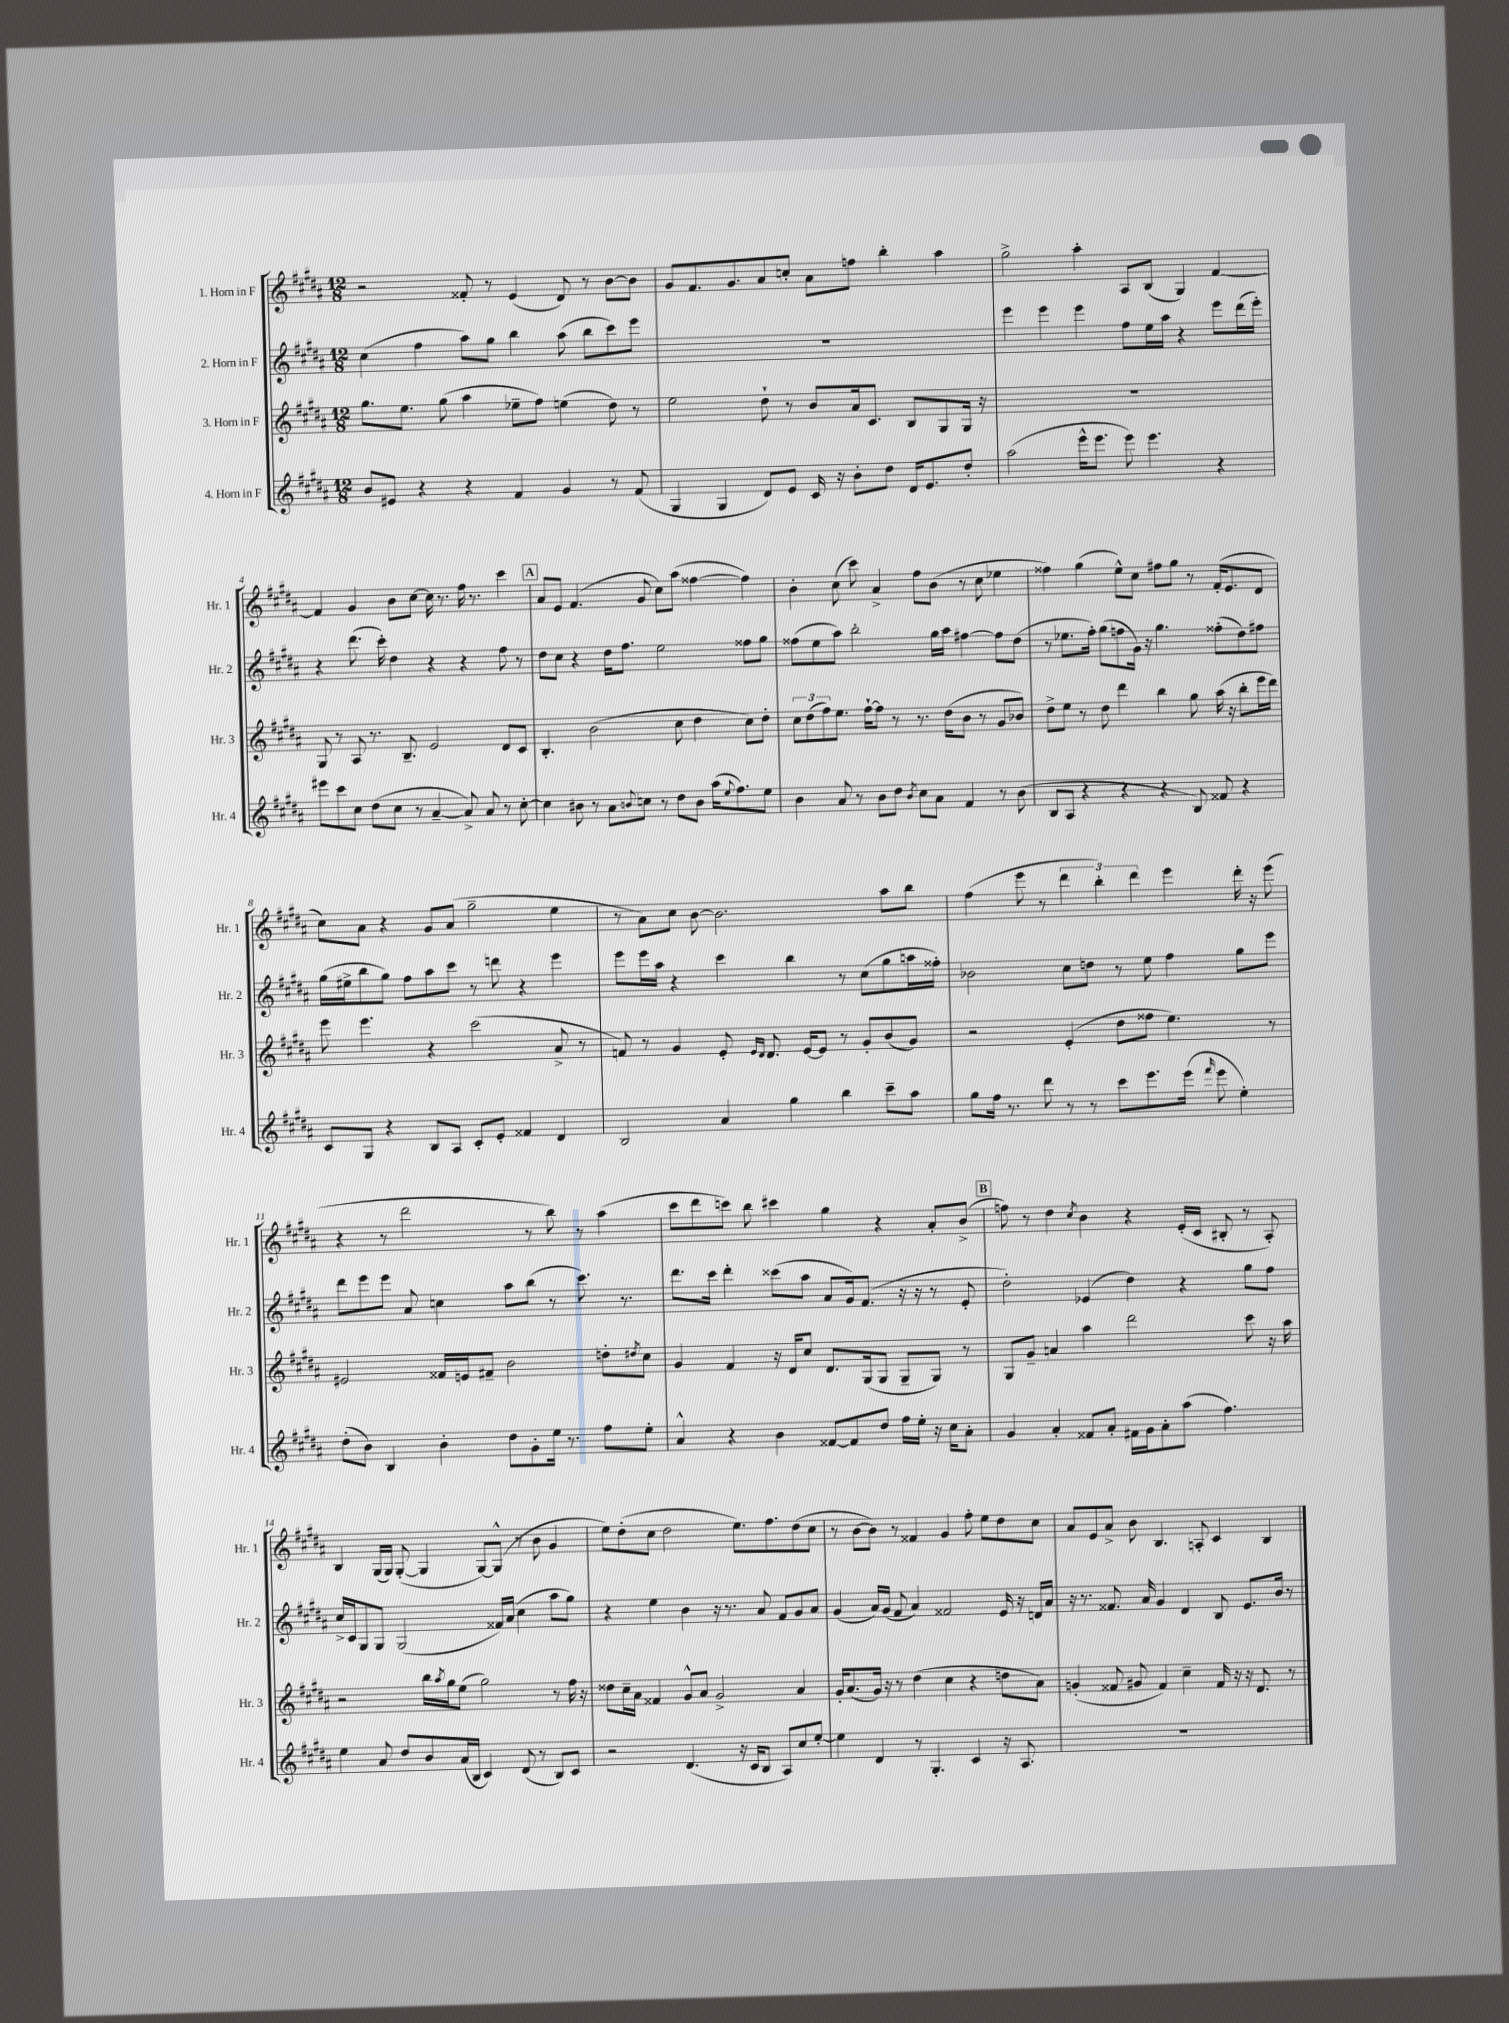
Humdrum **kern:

**kern	**kern	**kern	**kern
*staff4	*staff3	*staff2	*staff1
*clefG2	*clefG2	*clefG2	*clefG2
*k[f#c#g#d#a#]	*k[f#c#g#d#a#]	*k[f#c#g#d#a#]	*k[f#c#g#d#a#]
*M12/8	*M12/8	*M12/8	*M12/8
8b	8.gg#	(4cc#	2r
8e#	.	.	.
.	8.ee	.	.
4r	.	4ff#	.
.	(8gg#	.	.
4r	4aa#	8aa#)	8f##'
.	.	8gg#	8r
4f#	8ee-~	4bb	(4e
.	8ff#)	.	.
4g#	(4ee	(8aa#	8d#)
.	.	8bb	8r
8r	8dd#)	8ccc#)	[8b
(8f#	8r	8eee	8b]
=	=	=	=
4G#	2ee	1.r	8g#
.	.	.	8.f#
4G#	.	.	.
.	.	.	8.g#
8d#)	8dd#`	.	8a#
8e	8r	.	8cc'
16c#	8b	.	8a#
16r	.	.	.
8b'	16a#	.	8ff
.	8.c#	.	.
8dd#	.	.	4bb'
16d#	8B	.	.
8.e	.	.	.
.	8G#	.	4aa#
8dd#'	16G#	.	.
.	16r	.	.
=	=	=	=
(2aa#	1.r	4eee	2gg#^
.	.	4eee	.
16eee^^	.	4eee	4aa#'
8.eee	.	.	.
8eee)	.	8ff#	8A#
4.eee	.	16ee	(8B
.	.	16aa#	.
.	.	4r	4G#)
4r	.	8eee	[4f#
.	.	(16ddd#	.
.	.	16eee')	.
=	=	=	=
8eee#	8G#	4r	4f#]
8ccc#	8r	.	.
8cc#	8A#	(8.ddd#	4g#
(8dd#	8.r	.	.
.	.	16ccc#')	.
8cc#	.	4dd#	8b
.	8.B~	.	.
8r	.	.	[8cc#
[4a#~	2e	4r	16cc#]
.	.	.	8.r
8a#^])	.	4r	16ff#
.	.	.	8.r
8a#	.	.	.
8r	8d#	8ff#	4ccc#
[8cc#'	8c#	8r	.
=	=	=	=
4cc#]	4.B'	8dd#	8a#
.	.	8cc#	8e
8b#	.	4r	(4.f#
8r	(2b	.	.
8a#	.	16dd#	.
.	.	8.ff#	.
8qqb	.	.	.
8cc	.	.	8g#
8r	.	2ee	8cc#)
8dd#	8cc#	.	(8aa#
8b	4dd#	.	[4ff##
(16aa#	.	.	.
8qqee	.	.	.
8.ff#)	.	.	.
.	8cc#)	8ff##	4ff##])
8ee	8dd#'	8gg#	.
=	=	=	=
4b	12cc#	(8ff##	4b'
.	(12dd#	.	.
.	.	8ee	.
.	12ff#)	.	.
8a#	8.ee	8aa#)	(8cc#
8r	.	2bb'	8ccc#)
.	[16ff#`	.	.
8b	8ff#]	.	4a#^
8dd#	8r	.	.
8qb	.	.	.
8cc#	8.r	.	8ff#
8a#	.	16gg#	(8b
.	(16dd#	16aa#	.
4f#	8b	[4ff#	8r
.	8r	.	8cc#
8r	8g#	8ff#]	4ee-
(8b	8b-)	(8dd#	.
=	=	=	=
8B	8dd#^	8r	4ff##)
8A#	8ee	8.ee-	.
4r	8r	.	(4gg#
.	.	16ff#')	.
.	8dd#	(8gg#	.
4r	4ddd#	8ff	8ee^^)
.	.	16g#)	8cc#
.	.	16r	.
4r	4bb	4.gg#	8ff#
.	.	.	8gg#
8B)	8gg#	.	8r
8f##	(16aa#	(8ff##'	(16f#'
.	16r	.	8.e
4r	8bb'	8dd#)	.
.	16eee	8ff#	8d#
.	16ddd#)	.	.
=	=	=	=
8c#	8eee	(16gg#	8cc#)
.	.	16ee#^	.
8G#	4.eee	8bb	8a#
4r	.	8gg#)	4r
.	.	8ff#	.
8B	4r	8aa#	8g#
8A#	.	8ccc#	(8a#
8c#'	(2ccc#	8r	2gg#~
8e'	.	8ddd	.
4f##	.	4r	.
4d#	8a#^	4eee	4ee
.	8r	.	.
=	=	=	=
2B	8f)	8eee	8r
.	8r	16eee	8a#)
.	.	16aa#	.
.	4g#	4r	8cc#
.	.	.	[8b
4a#	8e'	4ccc#	2.b]
.	16qqe	.	.
.	16qqd#	.	.
.	8.d#	.	.
4gg#	.	4bb	.
.	[16e	.	.
.	8e]	.	.
4bb	8r	8r	.
.	8g#'	(8cc#	.
8ccc#~	(8b	8gg#	8aa#
8aa#	8g#)	16aa	8bb
.	.	16ff##')	.
=	=	=	=
8gg#	2r	2b-	(4ff#
16ff#	.	.	.
8.r	.	.	.
.	.	.	8eee
8ddd#	.	.	8r
8r	(4e'	8cc#	6ddd#
8r	.	8dd	.
.	.	.	6bb')
8ccc#	8dd#	8r	.
.	.	.	6ddd#
8.eee	8ff##	8ee	.
.	4.ee)	4ff#	4eee
(16eee	.	.	.
16qqfff#	.	.	.
8eee	.	.	.
4ee')	.	8gg#	16ddd#'
.	.	.	16r
.	8r	8eee	(8eee
=	=	=	=
(8dd#'	2e#	8ddd#	4r
8b)	.	8eee	.
4B	.	8eee	8r
.	.	8a#	2ddd#
4b'	16f##	4cc	.
.	16e	.	.
.	8f#~	.	.
8dd#	2b	8aa#	.
8g#'	.	(8bb	8r
16ee	.	8r	8bb)
8.r	.	.	.
.	.	8.ccc#)	8r
8ff#	8dd'	.	(4aa#
.	.	8.r	.
.	8qdd#	.	.
8ee'	8cc#	.	.
=	=	=	=
4a#^^	4g#	8.ddd#	8ccc#
.	.	.	8ddd#
.	.	16ccc#	.
4r	4f#	4ddd#'	8ccc)
.	.	.	8bb
4b	16r	(8ccc##	4ccc#
.	16d#	.	.
.	8cc#	8aa#	.
[8f##	8.d#	8a#	4gg#
8f##]	.	16g#)	.
.	(16G#	(8.f#	.
8dd#	8G#	.	4r
16ff#	8G#~	16r	.
16ee'	.	16r	.
16r	8G#)	8r	8a#'
16cc#	.	.	.
8a#'	8r	8e'	(8b^
=	=	=	=
4g#	8G#	2dd#')	8ff)
.	8g#~	.	8r
4a#'	4a	.	4dd#
.	.	.	8qcc#
8f##	4aa#	(4e-	4b
8a#'	.	.	.
16f#	2ddd#	4dd#)	4r
16g#	.	.	.
8a#'	.	.	.
(8aa#	.	4r	(16e'
.	.	.	16c#
4.ff#)	.	.	8B#'
.	8ccc#	8gg#	8r
.	16r	8ff#	8A#')
.	16aa#	.	.
=	=	=	=
4ee	2r	16cc#^	4B
.	.	16c#	.
.	.	8G#	.
8a#	.	8G#	(16G#
.	.	.	16G#)
8dd#	.	(2G#	([8G#'
8b	16bb	.	4G#]
.	8qaa#	.	.
.	16gg#	.	.
(16a#	(8ee	.	.
16B	.	.	.
4c#)	2gg#)	.	[8G#)
.	.	16f##)	(8G#^^]
.	.	(16a#	.
(8d#	.	4cc#	8r
8r	.	.	8b
8B)	8r	8aa#	4g#
8c#	16ff#	8gg#)	.
.	16r	.	.
=	=	=	=
2r	8dd##	4r	8ee)
.	16cc#~	.	(8dd#'
.	16a#	.	.
.	4f##	4ee	8cc#
.	.	.	2dd#
(4.d#	8g#^^	4b	.
.	8a#	.	.
.	2g#^	16r	.
.	.	8.r	.
16r	.	.	8.ee)
16c#	.	.	.
8B	.	8a#	.
.	.	.	8.ff#
8A#)	.	8f#	.
8cc#	4a#	8g#	(8dd#
[8ee'	.	8a#	8cc#
=	=	=	=
4ee]	16g#'	(4g#	8r
.	(8.a#	.	.
.	.	.	[8b
4d#	16g#)	16a#)	8b])
.	16r	(16g#	.
.	8r	8f#	8r
8r	(4dd#	4a#)	4f##
4.G#'	.	.	.
.	4cc#	2f##	4g#
4c#	4r	.	8ff#'
.	.	.	8ee
16r	8dd	16e	8dd#
8.A#	.	16r	.
.	8a#)	16d	8cc#
.	.	16a#	.
=	=	=	=
1.r	(4g'	16r	8a#
.	.	8.r	.
.	.	.	8e
.	8f##	8.f##	8a#^
.	8g#	.	8b
.	.	16a#	.
.	4f##)	4g#	4.B
.	4cc#~	4d#	.
.	.	.	8A'
.	16f##	8B	4c#
.	16r	.	.
.	16r	8.e	.
.	8.d#	.	.
.	.	.	4B
.	.	16b	.
.	8r	8r	.
==	==	==	==
*-	*-	*-	*-
